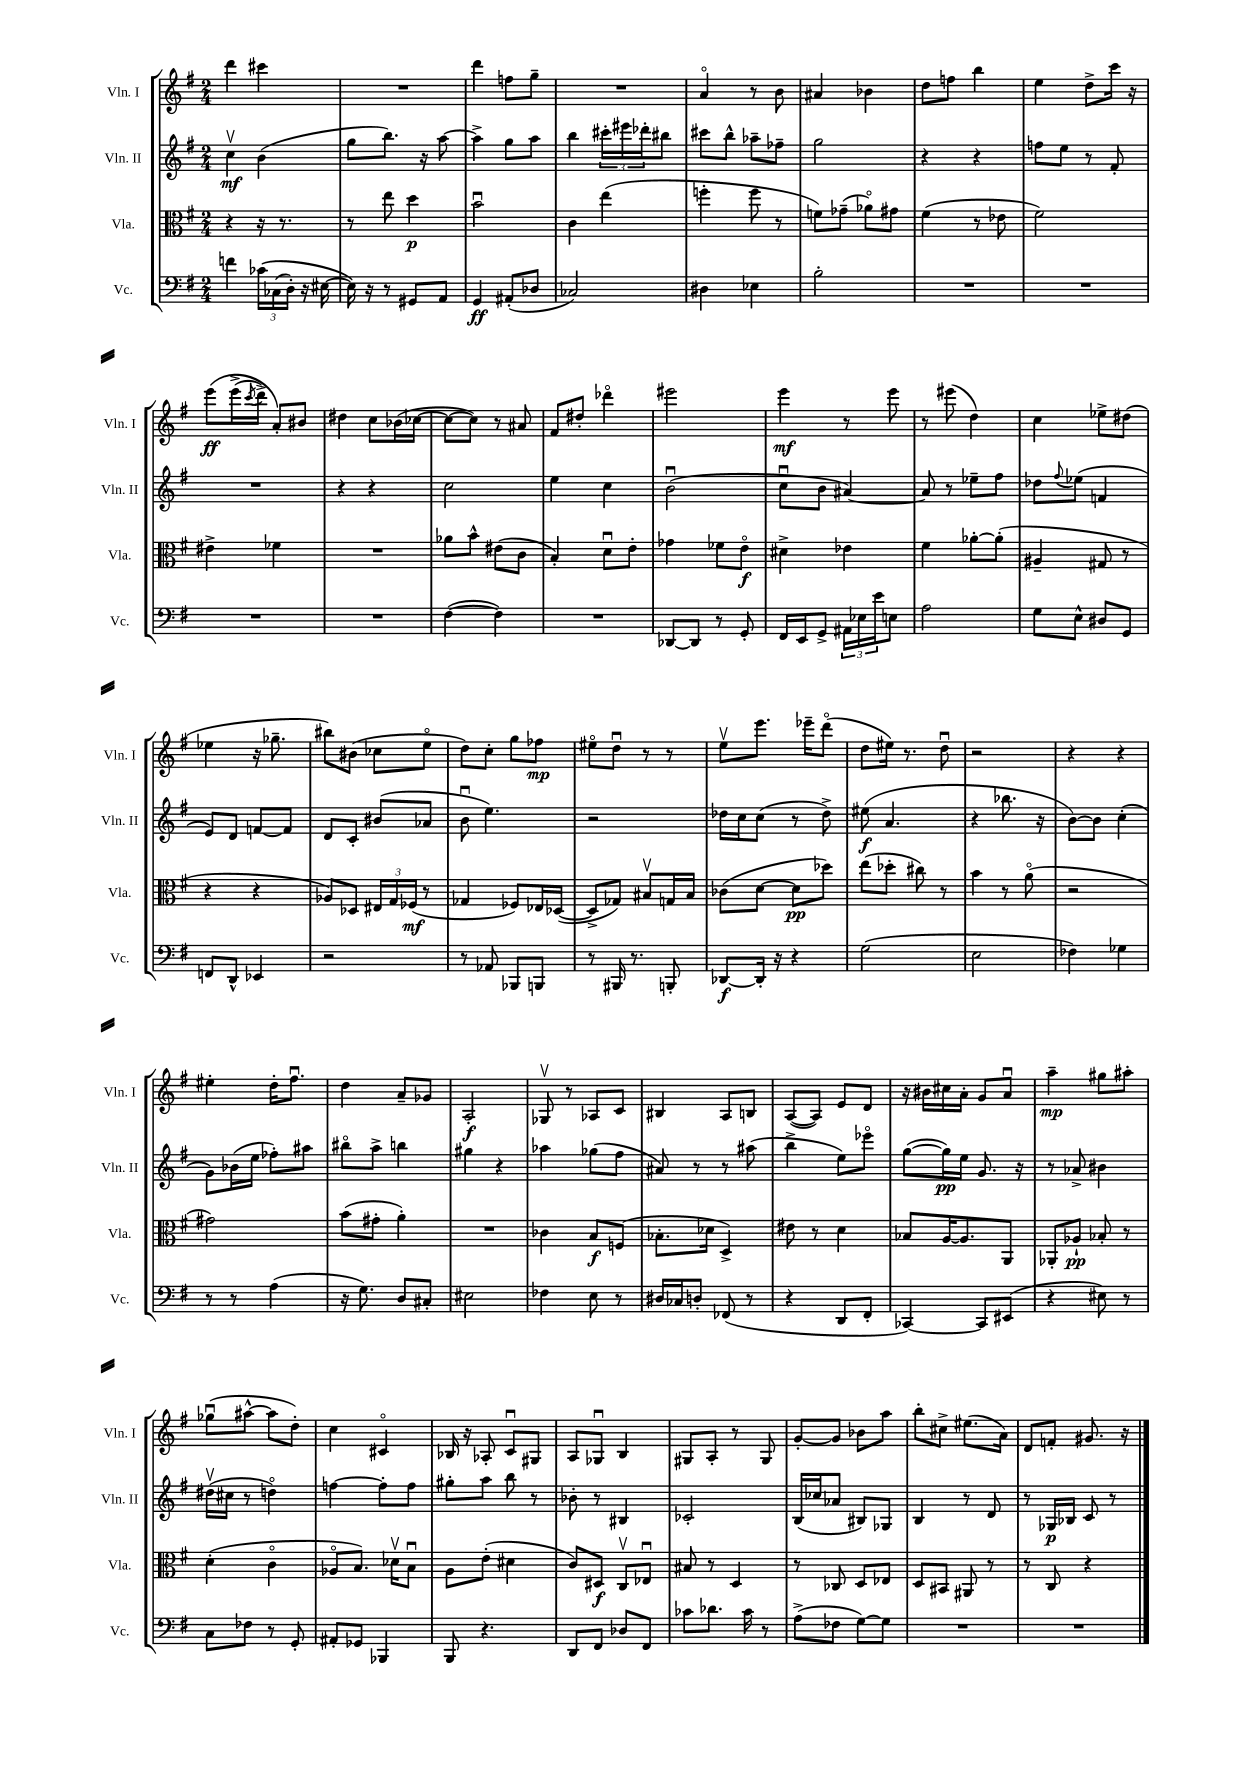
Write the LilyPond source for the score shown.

<<
\new StaffGroup <<
\new Staff = "s0" \with { instrumentName = "Vln. I" shortInstrumentName = "Vln. I" } {
    \clef treble \key g \major \numericTimeSignature \time 2/4
    d'''4 cis'''4 |
    R2 |
    d'''4 f''8 g''8-- |
    R2 |
    a'4\flageolet r8 b'8 |
    ais'4 bes'4 |
    d''8 f''8 b''4 |
    e''4 d''8-> c'''16 r16 |
    e'''8\ff\( e'''16->( \acciaccatura { c'''8 } d'''16->) a'8-.\) bis'8 |
    dis''4 c''8 bes'16( ces''16~ |
    ces''8~ ces''8) r8 ais'8 |
    fis'8 dis''8-. des'''4\flageolet |
    eis'''2 |
    e'''4\mf r8 e'''8 |
    r8 eis'''8( d''4) |
    c''4 ees''8-> dis''8( |
    ees''4 r16 ges''8.-- |
    bis''8) bis'8( ces''8 e''8\flageolet |
    d''8) c''8-. g''8 fes''8\mp |
    eis''8\flageolet d''8\downbow r8 r8 |
    e''8\upbow e'''8. ees'''16-- d'''8\flageolet( |
    d''8 eis''16) r8. d''8\downbow |
    r2 |
    r4 r4 |
    eis''4-. d''16-. fis''8.\downbow |
    d''4 a'8-- ges'8 |
    a2-.\f |
    ges8\upbow r8 aes8 c'8 |
    bis4 a8 b8 |
    a8~( a8) e'8 d'8 |
    r16 bis'16 cis''16 a'16-. g'8 a'8\downbow |
    a''4--\mp gis''8 ais''8-. |
    ges''8\downbow( ais''8~-^ ais''8 d''8-.) |
    c''4 cis'4\flageolet |
    bes16 r16 aes8-. c'8\downbow gis8 |
    a8 ges8\downbow b4 |
    gis8 a8-. r8 gis8 |
    g'8~-. g'8 bes'8 a''8 |
    b''8-. cis''8-> eis''8.( a'16) |
    d'8 f'8-. gis'8. r16 \bar "|." |
}
\new Staff = "s1" \with { instrumentName = "Vln. II" shortInstrumentName = "Vln. II" } {
    \clef treble \key g \major \numericTimeSignature \time 2/4
    c''4\upbow\mf b'4( |
    g''8 b''8.) r16 a''8~ |
    a''4-> g''8 a''8 |
    b''4 \tuplet 3/2 { cis'''16-. eis'''16 des'''16-. } bis''8 |
    cis'''8 b''8-^ aes''8-- fes''8-- |
    g''2 |
    r4 r4 |
    f''8 e''8 r8 fis'8-. |
    R2 |
    r4 r4 |
    c''2 |
    e''4 c''4 |
    b'2\downbow( |
    c''8\downbow b'8 ais'4~) |
    ais'8 r8 ees''8-- fis''8 |
    des''8 \appoggiatura { fis''8 } ees''8( f'4 |
    e'8) d'8 f'8~ f'8 |
    d'8 c'8-. bis'8( aes'8 |
    b'8\downbow e''4.) |
    r2 |
    des''16 c''16 c''8( r8 des''8->) |
    eis''8\f( a'4. |
    r4 bes''8. r16 |
    b'8~) b'8 c''4-.( |
    g'8) bes'16( e''16 fes''8-.) ais''8 |
    bis''8\flageolet a''8-> b''4 |
    gis''4 r4 |
    aes''4 ges''8( fis''8 |
    ais'8) r8 r8 ais''8( |
    b''4-> e''8) ees'''8\flageolet |
    g''8~( g''16\pp) e''16 g'8. r16 |
    r8 aes'8-> bis'4 |
    dis''16\upbow( cis''16 r8 d''4\flageolet) |
    f''4~ f''8-. f''8 |
    gis''8-. a''8 b''8 r8 |
    bes'8-. r8 bis4 |
    ces'2-. |
    b16( ces''16 aes'8 bis8) ges8 |
    b4 r8 d'8 |
    r8 ges16\p bes16 c'8 r8 \bar "|." |
}
\new Staff = "s2" \with { instrumentName = "Vla." shortInstrumentName = "Vla." } {
    \clef alto \key g \major \numericTimeSignature \time 2/4
    r4 r16 r8. |
    r8 e''8 d''4\p |
    b'2\downbow |
    c'4 e''4( |
    f''4-. f''8 r8 |
    f'8) ges'8--( aes'8\flageolet) gis'8 |
    fis'4( r8 ees'8 |
    fis'2) |
    eis'4-> fes'4 |
    R2 |
    aes'8 b'8-^ eis'8( c'8 |
    b4-.) d'8\downbow e'8-. |
    ges'4 fes'8 e'8\flageolet\f |
    dis'4-> ees'4 |
    fis'4 aes'8~-. aes'8-.( |
    ais4-- gis8 r8 |
    r4 r4 |
    aes8) des8 \tuplet 3/2 { eis16 g16 fes16\mf( } r8 |
    ges4 fes8) ees16 des16~( |
    des8-> ges8) bis8\upbow g16 bis16 |
    ces'8( d'8~ d'8\pp des''8) |
    e''8( des''8-. cis''8) r8 |
    b'4 r8 a'8\flageolet( |
    r2 |
    gis'2) |
    b'8( gis'8-. a'4-.) |
    R2 |
    ces'4 b8\f f8( |
    bes8.-. des'16 d4->) |
    eis'8 r8 d'4 |
    bes8 a16~ a8. a,8 |
    aes,8-. aes8-!\pp bes8-. r8 |
    d'4-.( c'4\flageolet |
    aes8\flageolet b8.) des'16\upbow b8\downbow |
    a8 e'8-.( dis'4 |
    c'8) dis8\f c8\upbow ees8\downbow |
    bis8 r8 d4 |
    r8 ces8 d8 ees8 |
    d8 bis,8 ais,8 r8 |
    r8 c8 r4 \bar "|." |
}
\new Staff = "s3" \with { instrumentName = "Vc." shortInstrumentName = "Vc." } {
    \clef bass \key g \major \numericTimeSignature \time 2/4
    f'4 \tuplet 3/2 { ces'16\( ces16( d16-.) } r16 eis16~ |
    eis16\) r16 r8 gis,8 a,8 |
    g,4\ff ais,8-.( des8 |
    ces2) |
    dis4 ees4 |
    b2-. |
    R2 |
    R2 |
    R2 |
    R2 |
    fis4~( fis4) |
    R2 |
    des,8~ des,8 r8 g,8-. |
    fis,16 e,16 g,8-> \tuplet 3/2 { ais,16 ees16 e'16 } e8 |
    a2 |
    g8 e8-^ dis8 g,8 |
    f,8 d,8-^ ees,4 |
    r2 |
    r8 aes,8 bes,,8 b,,8 |
    r8 bis,,16 r8. b,,8-. |
    des,8~\f des,16-. r16 r4 |
    g2( |
    e2 |
    fes4) ges4 |
    r8 r8 a4( |
    r16 g8.) d8 cis8-. |
    eis2 |
    fes4 e8 r8 |
    dis16 ces16 d8-. fes,8( r8 |
    r4 d,8 fis,8-. |
    ces,4~) ces,8 eis,8( |
    r4 eis8) r8 |
    c8 fes8 r8 g,8-. |
    ais,8-. ges,8 bes,,4 |
    b,,8 r4. |
    d,8 fis,8 des8 fis,8 |
    ces'8 des'8. ces'16 r8 |
    a8->( fes8 g8~) g8 |
    R2 |
    R2 \bar "|." |
}
>>
>>
\layout { \context { \Score \remove "Bar_number_engraver" } }
